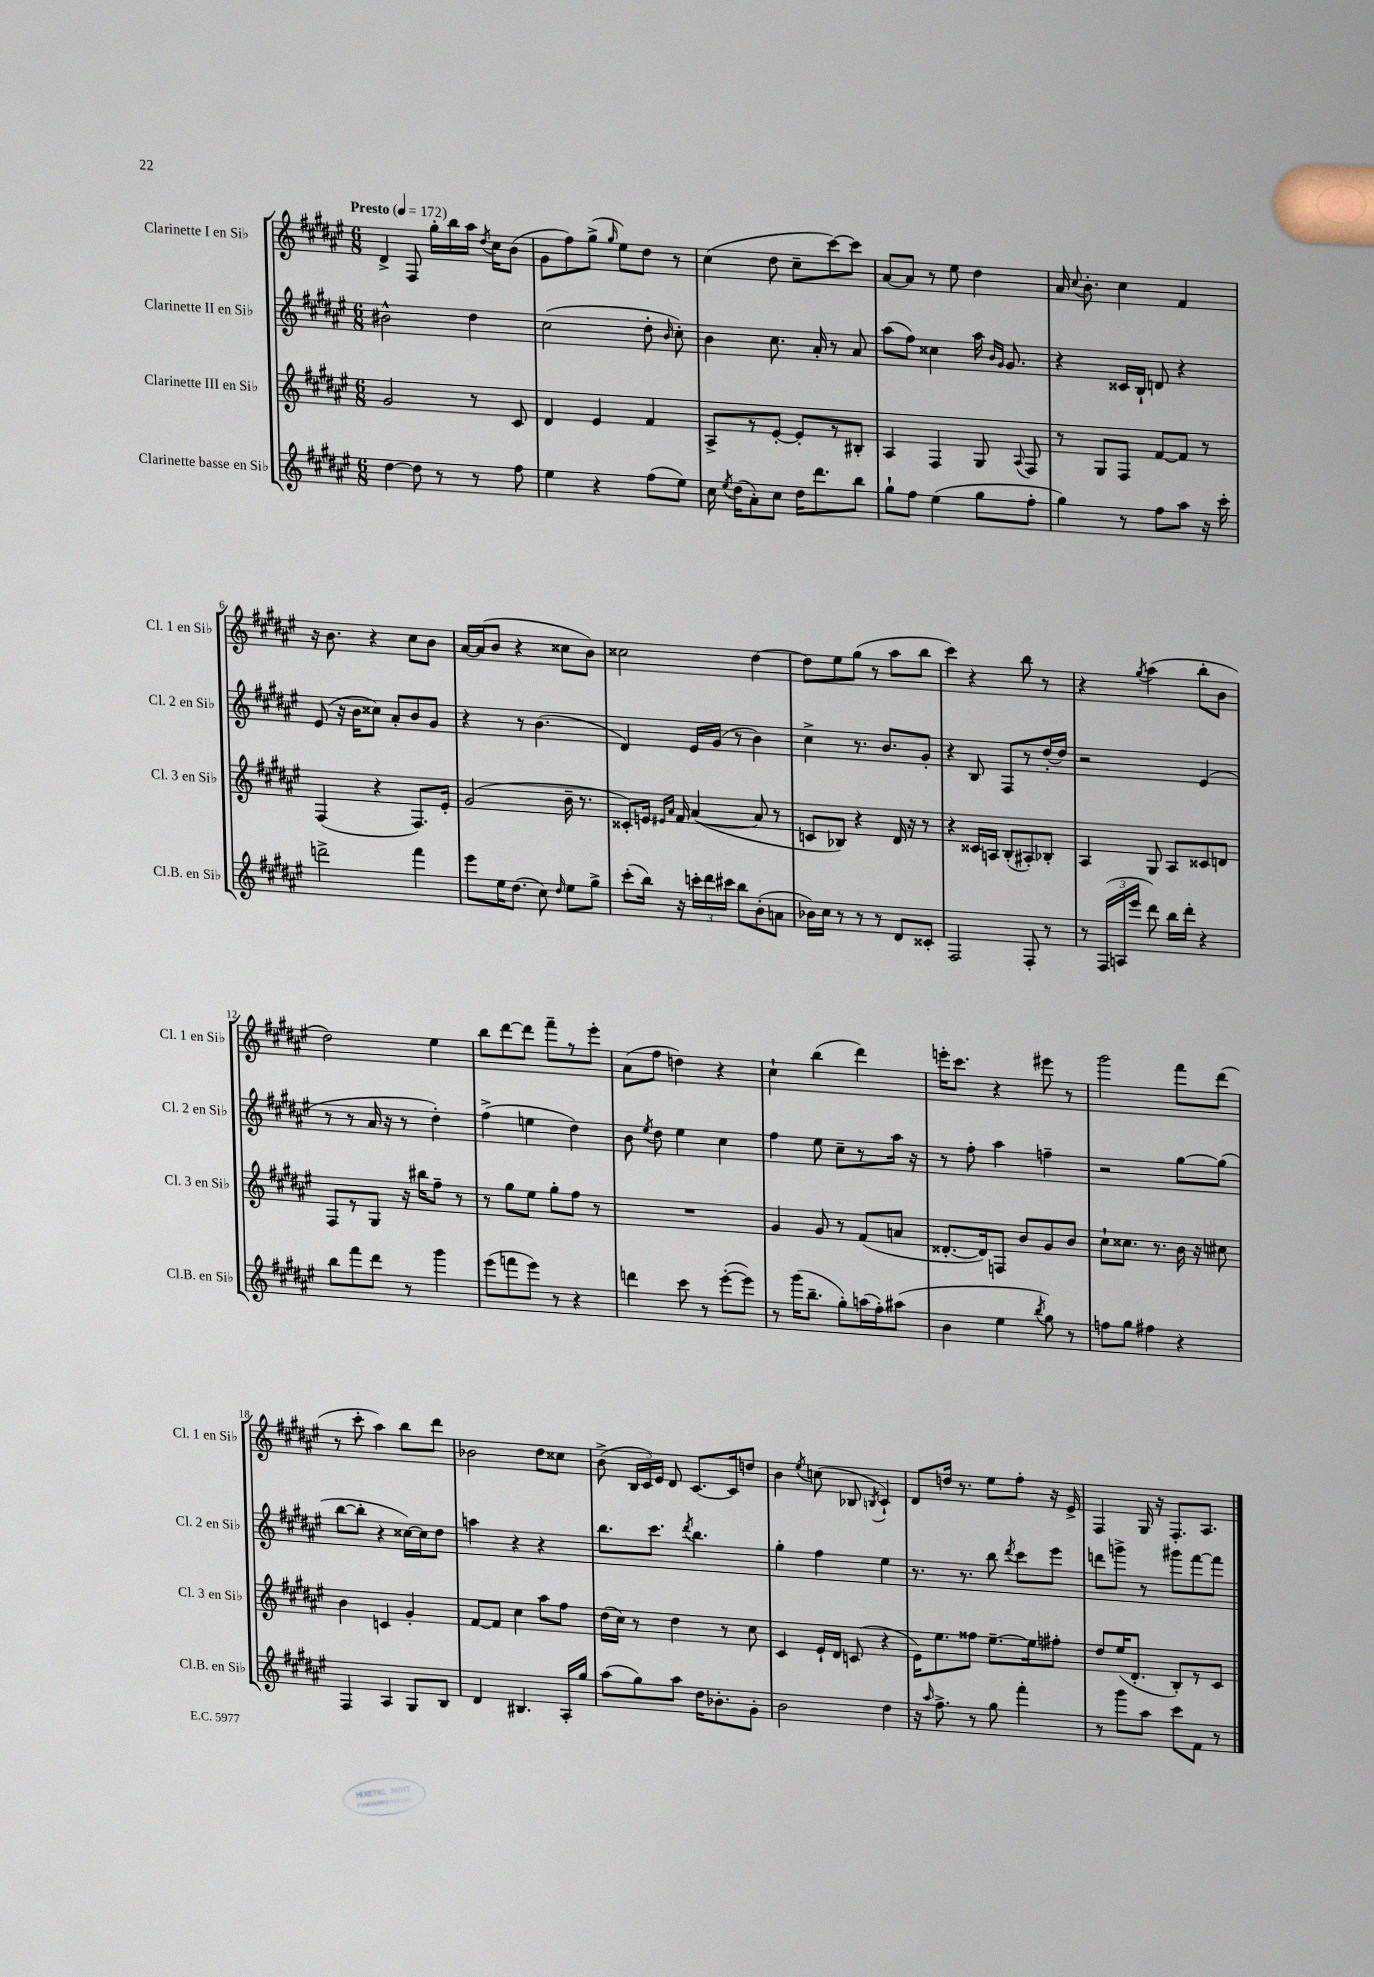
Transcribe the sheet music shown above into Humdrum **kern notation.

**kern	**kern	**kern	**kern
*staff4	*staff3	*staff2	*staff1
*clefG2	*clefG2	*clefG2	*clefG2
*k[f#c#g#d#a#e#]	*k[f#c#g#d#a#e#]	*k[f#c#g#d#a#e#]	*k[f#c#g#d#a#e#]
*M6/8	*M6/8	*M6/8	*M6/8
*MM172	*MM172	*MM172	*MM172
[4dd#	2g#	2b#^^	4d#^
8dd#]	.	.	8F#
8r	.	.	16gg#'
.	.	.	16bb
8r	8r	4dd#	16aa#
.	.	.	8qdd#
.	.	.	16cc#
8ff#	8c#	.	(8b
=	=	=	=
4ee#	4d#	(2cc#	8g#
.	.	.	8ff#)
4r	4e#	.	(8gg#^
.	.	.	16qqgg#
.	.	.	8ee#)
(8ff#	4f#	8dd#'	8dd#
.	.	16qqb	.
8ee#)	.	8cc#')	8r
=	=	=	=
16cc#	8A#^	4b	(4cc#
8qee#	.	.	.
(16dd#	.	.	.
8a#')	8r	.	.
8cc#	[8e#'	8.cc#	8dd#
16dd#	8e#']	.	8cc#~
8.ddd#	.	16a#'	.
.	8r	8r	[8ccc#)
8bb	8B#'	8a#	8ccc#]
=	=	=	=
8gg#`	4A#	(8aa#	[8a#
8ff#	.	8ff#)	8a#]
(4ee#	4F#	4cc##	8r
.	.	.	8ee#
8gg#	8G#	16aa#	4dd#
.	.	16qqb	.
.	.	16qqg#	.
.	.	8.g#	.
.	8qqA#	.	.
8ff#'	8F#	.	.
=	=	=	=
4gg#)	8r	4r	16a#
.	.	.	8qqcc#
.	.	.	8.b'
.	8G#	.	.
8r	8F#	16c##	4cc#
.	.	16B`	.
8ff#	[8f#	8d	.
8aa#	8f#]	4r	4f#
16r	8r	.	.
16ccc#'	.	.	.
=	=	=	=
2ddd^	(4F#	(8e#	16r
.	.	.	8.b
.	.	16r	.
.	.	16b	.
.	4r	8cc##)	4r
.	.	8a#'	.
4fff#	8.F#)	8b	8cc#
.	.	8g#	8b
.	16e#'	.	.
=	=	=	=
8eee#	(2g#	4r	[16a#
.	.	.	(16a#]
16ee#	.	.	8b
(8.dd#	.	.	.
.	.	8r	4r
8cc#)	.	(4.b	.
16qqdd#	.	.	.
8ee#	16b~	.	8cc##
.	8.r	.	.
8gg#^	.	.	8b)
=	=	=	=
(8ccc#'	8c##')	4d#)	2cc##
16bb)	16e	.	.
.	16qqe#	.	.
.	16qqa#	.	.
16r	16f#	.	.
24ccc'	([4a#	16e#	.
24ddd#	.	.	.
.	.	(16g#	.
24ccc#	.	.	.
8bb	.	8r	.
(8b'	8a#]	4b)	[4dd#
8a	8r	.	.
=	=	=	=
16b-)	8c	4cc#^	8dd#]
16cc#	.	.	.
8r	8B-)	.	8ee#
8r	4r	8.r	(8gg#
8r	.	.	8r
.	.	8.b	.
8d#	16d#	.	8aa#
.	16r	.	.
8c##'	8r	8g#'	8bb
=	=	=	=
2F#	4r	4r	4ccc#)
.	16c##	8B	4r
.	16A	.	.
.	(8B'	8F#	.
8F#'	8A#')	8r	8bb
8r	8B-'	[16dd#'	8r
.	.	16dd#]	.
=	=	=	=
8r	4A#	2r	4r
(24F#	.	.	.
24A	.	.	.
24eee#	.	.	.
.	.	.	8qgg#
8ddd#)	8G#	.	(4aa#
16bb	8A#	.	.
16ddd#'	.	.	.
4r	8c##	(4e#	8bb'
.	8d	.	8b
=	=	=	=
8bb	8F#	8r	2dd#)
8fff#	8r	8r	.
8ddd#	8G#	16a#	.
.	.	16r	.
8r	16r	8r	.
.	16bb#	.	.
4ggg#	8ff#~	4dd#')	4ee#
.	8r	.	.
=	=	=	=
(8eee#	8r	(4ff#^	8bb
8fff	8gg#	.	[8ddd#
8eee#)	8ee#	4ee	8ddd#]
8r	8gg#'	.	8fff#~
4r	8ff#	4dd#)	8r
.	8r	.	8eee#'
=	=	=	=
4ddd	2.r	8b	(8a#
.	.	8qee#	.
.	.	8dd#	8ff#
8ccc#	.	4ee#	4dd)
8r	.	.	.
([8eee#'	.	4cc#	4r
8eee#])	.	.	.
=	=	=	=
8r	4g#	4ff#	4cc#`
(16ggg#	.	.	.
8.bb~	.	.	.
.	8g#	8ee#	(4bb
8gg#')	8r	8cc#~	.
(16aa	(8f#	8r	4ddd#)
16ff#')	.	.	.
(8aa#	8a	16aa#	.
.	.	16r	.
=	=	=	=
4b	[8.d##'	8r	16eee'
.	.	.	8.ccc#
.	.	8ff#'	.
.	16d##])	.	.
4ee#	8F	4aa#	4r
.	8b	.	.
8qbb	.	.	.
8gg#)	8g#	4ff~	8eee#
8r	8b	.	8r
=	=	=	=
8ff	8cc#`	2r	2ggg#
8gg#	8.cc##	.	.
4ff#	.	.	.
.	8.r	.	.
4r	16b	[8gg#	8fff#
.	16r	.	.
.	8cc#	(8gg#]	(8ddd#
=	=	=	=
4F#	4b	[8bb	8r
.	.	8bb']	8ccc#'
4A#	4c	4r	4aa#)
8G#	4g#'	[16cc##)	8bb
.	.	16cc##]	.
8B	.	8dd#	8ddd#
=	=	=	=
4d#	[8f#	4aa	2b-
.	8f#]	.	.
4.B#	4cc#	4r	.
.	8aa#	4r	8dd#
16A#'	8ff#	.	8cc##
16gg#	.	.	.
=	=	=	=
(8aa#	(16dd#	8.bb	(8b^
.	16cc#)	.	.
8gg#)	8r	.	24B
.	.	.	24c#)
.	.	8.ccc#	.
.	.	.	24e#
8aa#	4dd#	.	8d#
.	.	8qddd#	.
16dd#	.	4.bb	[8.c#
8.b-'	.	.	.
.	8r	.	.
.	.	.	16c#]
8g#'	8cc#	.	8dd
=	=	=	=
2b	4c#	4gg#'	4b
.	.	.	8qee#
.	16e#`	4ff#	(8cc
.	16d#	.	.
.	(8c	.	8B-
.	.	.	8qB
4dd#	4r	4ee#	4c#`)
=	=	=	=
16r	16e#)	8.r	8d#
16qqaa#	.	.	.
8.ff#^	8.ee#	.	.
.	.	.	16dd
.	.	8.r	8.r
8r	8ff##	.	.
8gg#	[8.ee#~	8bb	8ee#
.	.	8qddd#	.
4fff#'	.	8ccc#	8ff#'
.	16ee#]	.	.
.	8ff#'	8eee#	16r
.	.	.	16e#^
=	=	=	=
8r	8dd#	8ddd	4F#
8ggg#	(16ee#	8ggg^	.
.	8.d#'	.	.
8aa#	.	8r	16G#
.	.	.	16r
8ccc#	8B')	8ggg#	8.F#'
8f#	8r	[8fff#	.
.	.	.	8.A#
8r	8c#	8fff#]	.
==	==	==	==
*-	*-	*-	*-
